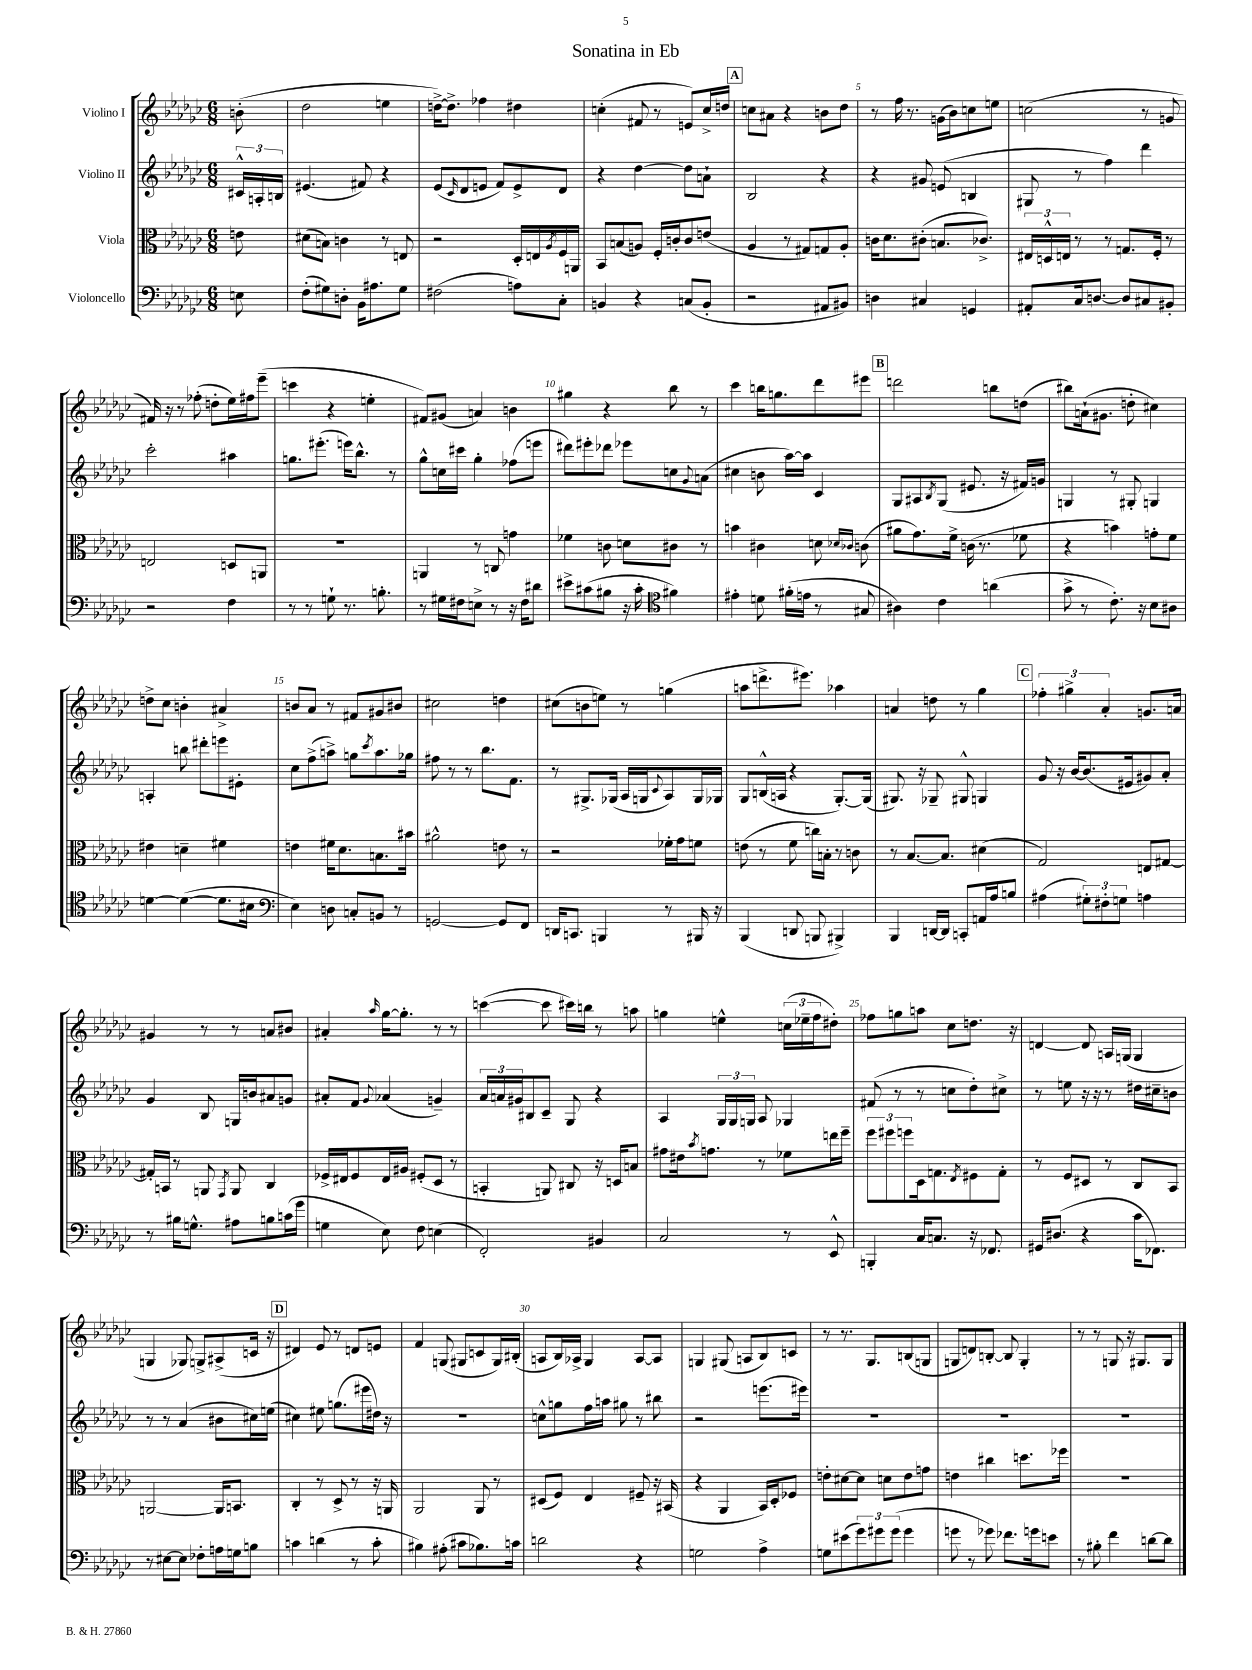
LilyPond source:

\header { title = "Sonatina in Eb" }
<<
\new StaffGroup <<
\new Staff = "s0" \with { instrumentName = "Violino I" } {
    \clef treble \key ges \major \numericTimeSignature \time 6/8 \partial 8
    b'8-.( |
    des''2 e''4 |
    d''16~->) d''8.-> fes''4 dis''4 |
    c''4-.( fis'8 r8 e'8) c''16-> d''16 |
    \mark \markup { \box "A" } c''8 ais'8 r4 b'8 des''8 |
    r8 f''16 r8. g'16( bes'16) c''8 e''8 |
    c''2( r8 g'8 |
    fis'16) r16 r8 fes''8-.( d''8-. ees''16) fis''16 ees'''8--( |
    c'''4 r4 e''4-. |
    fis'8) gis'8( a'4) b'4 |
    gis''4 r4 bes''8 r8 |
    ces'''4 b''16 g''8. des'''8 eis'''8 |
    \mark \markup { \box "B" } d'''2 b''8 d''8( |
    bis''8) a'16-!( gis'8. d''8-. cis''4) |
    d''8-> ces''8 b'4-. ais'4-> |
    b'8 aes'8 r8 fis'8 gis'8 bis'8 |
    cis''2 d''4 |
    cis''8( b'8 e''8) r8 g''4( |
    a''8 d'''8.-> eis'''8.) aes''4 |
    a'4 d''8 r8 ges''4 |
    \mark \markup { \box "C" } \tuplet 3/2 { fes''4-. gis''4-> aes'4-. } g'8. a'16 |
    gis'4 r8 r8 a'8 bis'8 |
    ais'4-. \grace { aes''16 } ges''16~ ges''8.-. r8 r8 |
    c'''4~( c'''8 cis'''16) b''16 r8 a''8 |
    g''4 e''4-^ \tuplet 3/2 { c''16( ees''16-- f''16 } dis''8-.) |
    fes''8 g''8 a''8 ces''8 d''8. r16 |
    d'4~ d'8 a16 g16( g4 |
    g4 ges8) g8-> ais8->( c'16 r16 |
    \mark \markup { \box "D" } dis'4) ees'8 r8 d'8 e'8 |
    f'4 g8( gis8 c'8 gis16) bis16-.( |
    a8 bes16) aes16-> ges4 aes8~ aes8 |
    g4 gis8( a8 bes8) c'8 |
    r8 r8. ges8. b8( g8 |
    g8 d'8) b8~-. b8 g4-. |
    r8 r8 g8 r16 gis8. gis8 \bar "|." |
}
\new Staff = "s1" \with { instrumentName = "Violino II" } {
    \clef treble \key ges \major \numericTimeSignature \time 6/8 \partial 8
    \tuplet 3/2 { cis'16-^ a16-. b16 } |
    eis'4.( fis'8) r4 |
    ees'8( \grace { ces'16 } des'8 e'8 f'8) e'8-> des'8 |
    r4 des''4~ des''8 a'8-! |
    \mark \markup { \box "A" } bes2 r4 |
    r4 gis'8 e'8( b4 |
    gis8 r8 f''4) des'''4 |
    ces'''2-. ais''4 |
    g''8. eis'''8.-.( e'''16) bes''8.-^ r8 |
    ges''8-^ c''16 cis'''16 ges''4-. fes''8( e'''8 |
    dis'''8) eis'''8-. des'''8 ees'''8 c''8 \appoggiatura { ges'8 } a'8( |
    cis''4 b'8 aes''16~) aes''16 ces'4 |
    \mark \markup { \box "B" } ges8 ais8 \acciaccatura { bes8 } ges8( eis'8. r16 fis'16) g'16 |
    g4 r8 gis8-. g4 |
    a4-. b''8 dis'''8-. e'''8 eis'8-. |
    ces''8 f''8->( a''8->) g''8 \acciaccatura { ces'''8 } a''8. ges''16 |
    fis''8 r8 r8 bes''8. f'8. |
    r8 gis8.-> ges16( aes16 g16 \appoggiatura { ces'8 } aes8) g16 ges16 |
    ges8 b16-^( a16 r4 ges8.~-.) ges16( |
    gis8.) r16 ges8-- gis8-^ g4 |
    \mark \markup { \box "C" } ges'8 r16 bes'16~ bes'8.( eis'16 gis'8) aes'8-. |
    ges'4 bes8 g16 b'16 ais'8 g'8 |
    ais'8-. f'8 \appoggiatura { ges'8 } aes'4( g'4--) |
    \tuplet 3/2 { aes'16 a'16 gis'16 } bis8 ces'8-- ges8 r4 |
    aes4 \tuplet 3/2 { ges16 ges16 g16 } aes8 ges4 |
    fis'8( r8 r8 c''8 des''8-.) cis''8-> |
    r8 e''8 r16 r16 r8 dis''16 cis''16-- b'8 |
    r8 r8 aes'4( bis'8 cis''16) e''16( |
    \mark \markup { \box "D" } cis''4) eis''8 g''8.( eis'''16 dis''16) r16 |
    R2. |
    c''8-^ g''8 f''16 a''16 gis''8 r8 bis''8 |
    r2 e'''8.( eis'''16) |
    R2. |
    R2. |
    R2. \bar "|." |
}
\new Staff = "s2" \with { instrumentName = "Viola" } {
    \clef alto \key ges \major \numericTimeSignature \time 6/8 \partial 8
    e'8 |
    dis'8( b8) c'4 r8 e8 |
    r2 des16-. e16 \acciaccatura { aes8 } f16 a,16 |
    bes,8 b8( a8) f16-. c'16-. c'8 e'8( |
    \mark \markup { \box "A" } aes4 r8 gis8) g8 aes8-. |
    c'16 des'8. cis'8-.( b8. ces'8.->) |
    \tuplet 3/2 { eis16 d16-^ e16 } r8 r8 g8. f16-. r8 |
    e2 d8 a,8 |
    R2. |
    a,4 r8 c8 g'4 |
    fes'4 c'8 d'8 cis'8 r8 |
    b'4 cis'4 d'8 \grace { des'16 ces'16 } c'8( |
    \mark \markup { \box "B" } ais'8 ges'8.) f'16-> c'16( r8. fes'8 |
    r4 b'4) g'8-. f'8 |
    eis'4 d'4-- fis'4 |
    e'4 fis'16 des'8. b8. bis'16 |
    ais'2-^ e'8 r8 |
    r2 fes'16-. ges'16 f'8 |
    e'8( r8 f'8 c''16) b16-. r8 c'8 |
    r8 bes8.~ bes8. dis'4( |
    \mark \markup { \box "C" } ges2) e8 gis8~ |
    gis16-. b,16 r8 a,8 \acciaccatura { ges,8 } a,8 ces4 |
    fes16-> eis16 fes8 eis16 ais16 fis8-.( des8 r8 |
    b,4-. a,8) cis8 r16 d16 b8 |
    gis'8 eis'16 \acciaccatura { bes'8 } g'8. r8 fes'8 e''16 f''16-- |
    \tuplet 3/2 { f''8 fis''8 f''8 } des16 g8. \acciaccatura { ees8 } fis8 g8-. |
    r8 f8 dis8 r8 ces8 bes,8 |
    a,2~ a,16 b,8. |
    \mark \markup { \box "D" } ces4-. r8 des8-> r8 r16 a,16 |
    aes,2 aes,8 r8 |
    dis8( f8) ees4 fis8-- r16 bis,16( |
    r4 aes,4 bes,16) des16-. fes8 |
    e'8-. dis'8~ dis'8 d'8 e'8 g'8 |
    e'4 cis''4 d''8. fes''16 |
    R2. \bar "|." |
}
\new Staff = "s3" \with { instrumentName = "Violoncello" } {
    \clef bass \key ges \major \numericTimeSignature \time 6/8 \partial 8
    e8 |
    f8-.( gis8) d8-. bes,16 ais8. gis8 |
    fis2( a8) ces8-. |
    b,4 r4 c8( b,8-. |
    \mark \markup { \box "A" } r2 ais,8 bis,8) |
    d4 cis4 g,4 |
    ais,8-. ces16 d8.~ d8 cis8 bis,8-. |
    r2 f4 |
    r8 r8 g8-! r8. b8.-. |
    r8 gis16 fis16 e8-> r8 r16 fis16 dis'8 |
    eis'8-> cis'8( bis8 r16 cis'16-. \clef tenor fis'4) |
    eis'4-. d'8 fis'16-.( e'16 r8 gis8 |
    \mark \markup { \box "B" } ais4) ces'4 a'4( |
    ges'8-> r8 ces'8.-.) r16 bes8 ais8 |
    d'4~ d'4~( d'8. bis16 |
    \clef bass ees4) d8 c8-. b,8 r8 |
    g,2~ g,8 f,8 |
    d,16 c,8. b,,4 r8 bis,,16 r16 |
    bes,,4( d,8 b,,8 bis,,4->) |
    bes,,4 d,16~ d,16 c,8-. a,16 aes16 b8 |
    \mark \markup { \box "C" } ais4( \tuplet 3/2 { gis8-.) fis8-. g8 } a4 |
    r8 bis16 g8.-^ ais8 b8 c'16( ges'16 |
    g4 ees8) f8 e4( |
    f,2-.) bis,4 |
    ces2 r8 ees,8-^ |
    b,,4-. ces16 c8. r16 fes,8. |
    gis,16 dis8.( r4 ces'16 fes,8.) |
    r8 eis8~ eis8 fes8-. a16 g16 b8 |
    \mark \markup { \box "D" } c'4 d'4( r8 c'8-. |
    bis4) ais8-.( cis'8 bes8.) c'16 |
    d'2 r4 |
    g2 aes4-> |
    g8 eis'8( \tuplet 3/2 { ges'8) gis'8 gis'8( } gis'4 |
    g'8 r8 ges'8) fes'8. g'16 e'8 |
    r8 bis8-. f'4 d'8~ d'8 \bar "|." |
}
>>
>>
\layout { \context { \Score \override BarNumber.break-visibility = ##(#f #t #t) barNumberVisibility = #(every-nth-bar-number-visible 5) } }
